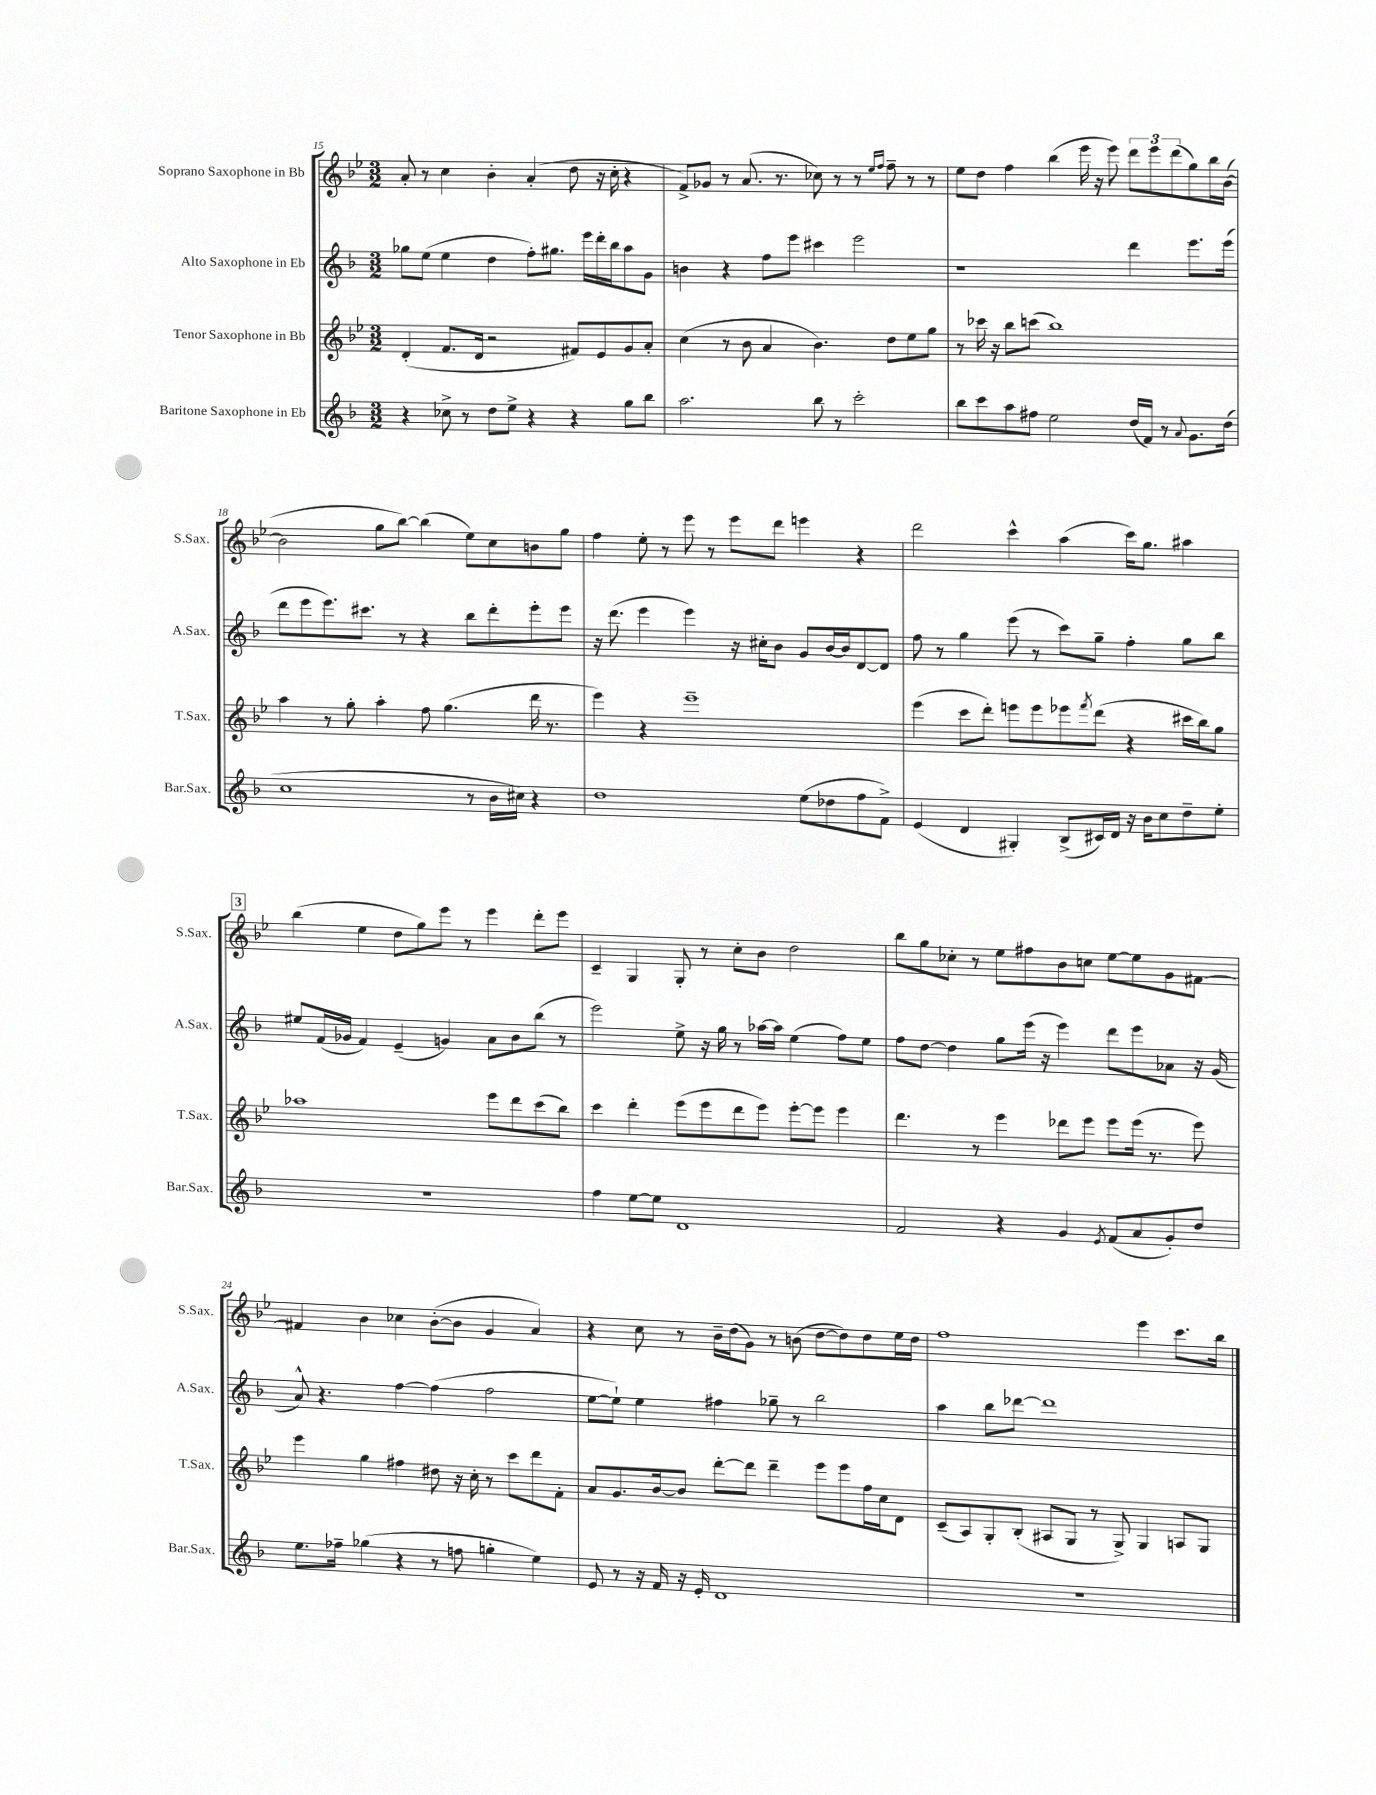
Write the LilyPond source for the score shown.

<<
\new StaffGroup <<
\new Staff = "s0" \with { instrumentName = "Soprano Saxophone in Bb" shortInstrumentName = "S.Sax." } {
    \clef treble \key bes \major \numericTimeSignature \time 3/2
    a'8-. r8 c''4 bes'4-. a'4-.( d''8 r16 c''16-. r4 |
    f'8->) ges'8 r8 a'8.( r8. ces''8) r8 r8 \grace { ees''16 f''16 } f''8-- r8 r8 |
    ees''8 d''8 f''4 bes''4( ees'''16 r16 ees'''8) \tuplet 3/2 { d'''8 ees'''8 d'''8( } g''8) bes''16 bes'16~( |
    bes'2 g''8 bes''8~) bes''4( ees''8) c''8 b'8 g''8 |
    f''4 ees''8-. r8 ees'''8 r8 ees'''8 d'''8 e'''4 r4 |
    d'''2 c'''4-^ a''4( c'''16) g''8. ais''4 |
    \mark \markup { \box "3" } bes''4( ees''4 d''8 g''8) ees'''8 r8 ees'''4 d'''8-. ees'''8 |
    c'4-- g4 g8-. r8 c''8-. bes'8 d''2 |
    bes''8 g''8 ces''8-. r8 ees''8 fis''8 bes'8 c''8 ees''8~ ees''8 g'8 fis'8~ |
    fis'4 bes'4 ces''4 bes'8~-.( bes'8 g'4 a'4) |
    r4 c''8 r8 bes'16-- d''16( g'8) r8 b'8( d''8~ d''8) d''8 ees''16 d''16 |
    f''1 ees'''4 c'''8. bes''16 \bar "|." |
}
\new Staff = "s1" \with { instrumentName = "Alto Saxophone in Eb" shortInstrumentName = "A.Sax." } {
    \clef treble \key f \major \numericTimeSignature \time 3/2
    ges''8 e''8( e''4 d''4 f''8-.) gis''8. e'''16 d'''16-. bes''16 a''8 g'8 |
    b'4 r4 f''8 e'''8 cis'''4 e'''2 |
    r1 d'''4 e'''8. e'''16( |
    d'''8 e'''8 e'''8.) cis'''8. r8 r4 bes''8 d'''8-. e'''8-. e'''8 |
    r16 d'''8.( e'''4 e'''4) r16 cis''16-. bes'8 g'8 bes'16~ bes'16 d'8~ d'8 |
    f''8 r8 g''4 e'''8( r8 c'''8) g''8-- f''4-. g''8 bes''8 |
    \mark \markup { \box "3" } eis''8 f'16( ges'16 f'4) e'4--( g'4) a'8 bes'8 bes''8( r8 |
    e'''2) e''8-> r16 g''16 r8 aes''16~ aes''16 e''4( f''8) e''8 |
    f''8 d''8~ d''4 g''8 e'''16( r16 e'''4) d'''8 e'''8 aes'8 r16 g'16( |
    a'8-^) r4. f''4~ f''4( f''2 |
    e''8~ e''8-!) e''4 fis''4 ges''8-- r8 bes''2 |
    a''4 bes''8 des'''8~ des'''1 \bar "|." |
}
\new Staff = "s2" \with { instrumentName = "Tenor Saxophone in Bb" shortInstrumentName = "T.Sax." } {
    \clef treble \key bes \major \numericTimeSignature \time 3/2
    d'4-.( f'8. d'16 r2 fis'8) ees'8 g'8 a'8-. |
    c''4( r8 bes'8 a'4 bes'4.) d''8 ees''8 g''8 |
    r8 ces'''16 r16 bes''8 c'''8( bes''1) |
    a''4 r8 g''8-. a''4-. f''8 g''4.( d'''16 r8. |
    ees'''4) r4 ees'''1-- |
    ees'''4( c'''8 d'''8-.) e'''8 e'''8 ees'''8 \acciaccatura { f'''8 } d'''8( r4 cis'''16 bes''16) g''8 |
    \mark \markup { \box "3" } aes''1 ees'''8 d'''8 c'''8( bes''8) |
    c'''4 d'''4-. ees'''8( ees'''8 d'''8 ees'''8) ees'''8~-. ees'''8 ees'''4 |
    d'''4. r8 ees'''4 des'''8 ees'''8 ees'''8 ees'''16( r8. ees'''8) |
    ees'''4 g''4 fis''4 dis''8 r16 c''16-. r8 c'''8 d'''8 f'8-. |
    a'8 g'8. bes'16~ bes'8 d'''8~-. d'''8 d'''4-- ees'''8 ees'''8 f''16 c''16 d'8 |
    c'8--( a8) g8-. bes8-.( ais8 g8 r8 g8->) g4 a8 g8 \bar "|." |
}
\new Staff = "s3" \with { instrumentName = "Baritone Saxophone in Eb" shortInstrumentName = "Bar.Sax." } {
    \clef treble \key f \major \numericTimeSignature \time 3/2
    r4 ces''8-> r8 d''8 e''8-> r4 r4 g''8 bes''8 |
    a''2. bes''8 r8 c'''2-. |
    bes''8 c'''8 a''8 fis''8 e''2 d''16( f'16) r8 \appoggiatura { a'8 } g'8. d''16( |
    c''1 r8 bes'16 cis''16) r4 |
    d''1 e''8( des''8 f''8 f'8->) |
    e'4( d'4 gis4-.) bes8->( cis'16) d'16 r16 bes'16 c''8 d''8-- e''8-. |
    \mark \markup { \box "3" } R1. |
    f''4 e''8~ e''8 d'1 |
    f'2 r4 g'4 \acciaccatura { e'8 } f'8( a'8 g'8-.) d''8 |
    e''8. fes''16-- ges''4( r4 r8 f''8 g''4-. e''4) |
    e'8 r8 r16 f'16 r16 e'16-. d'1 |
    R1. \bar "|." |
}
>>
>>
\layout { \context { \Score currentBarNumber = #15 } }
